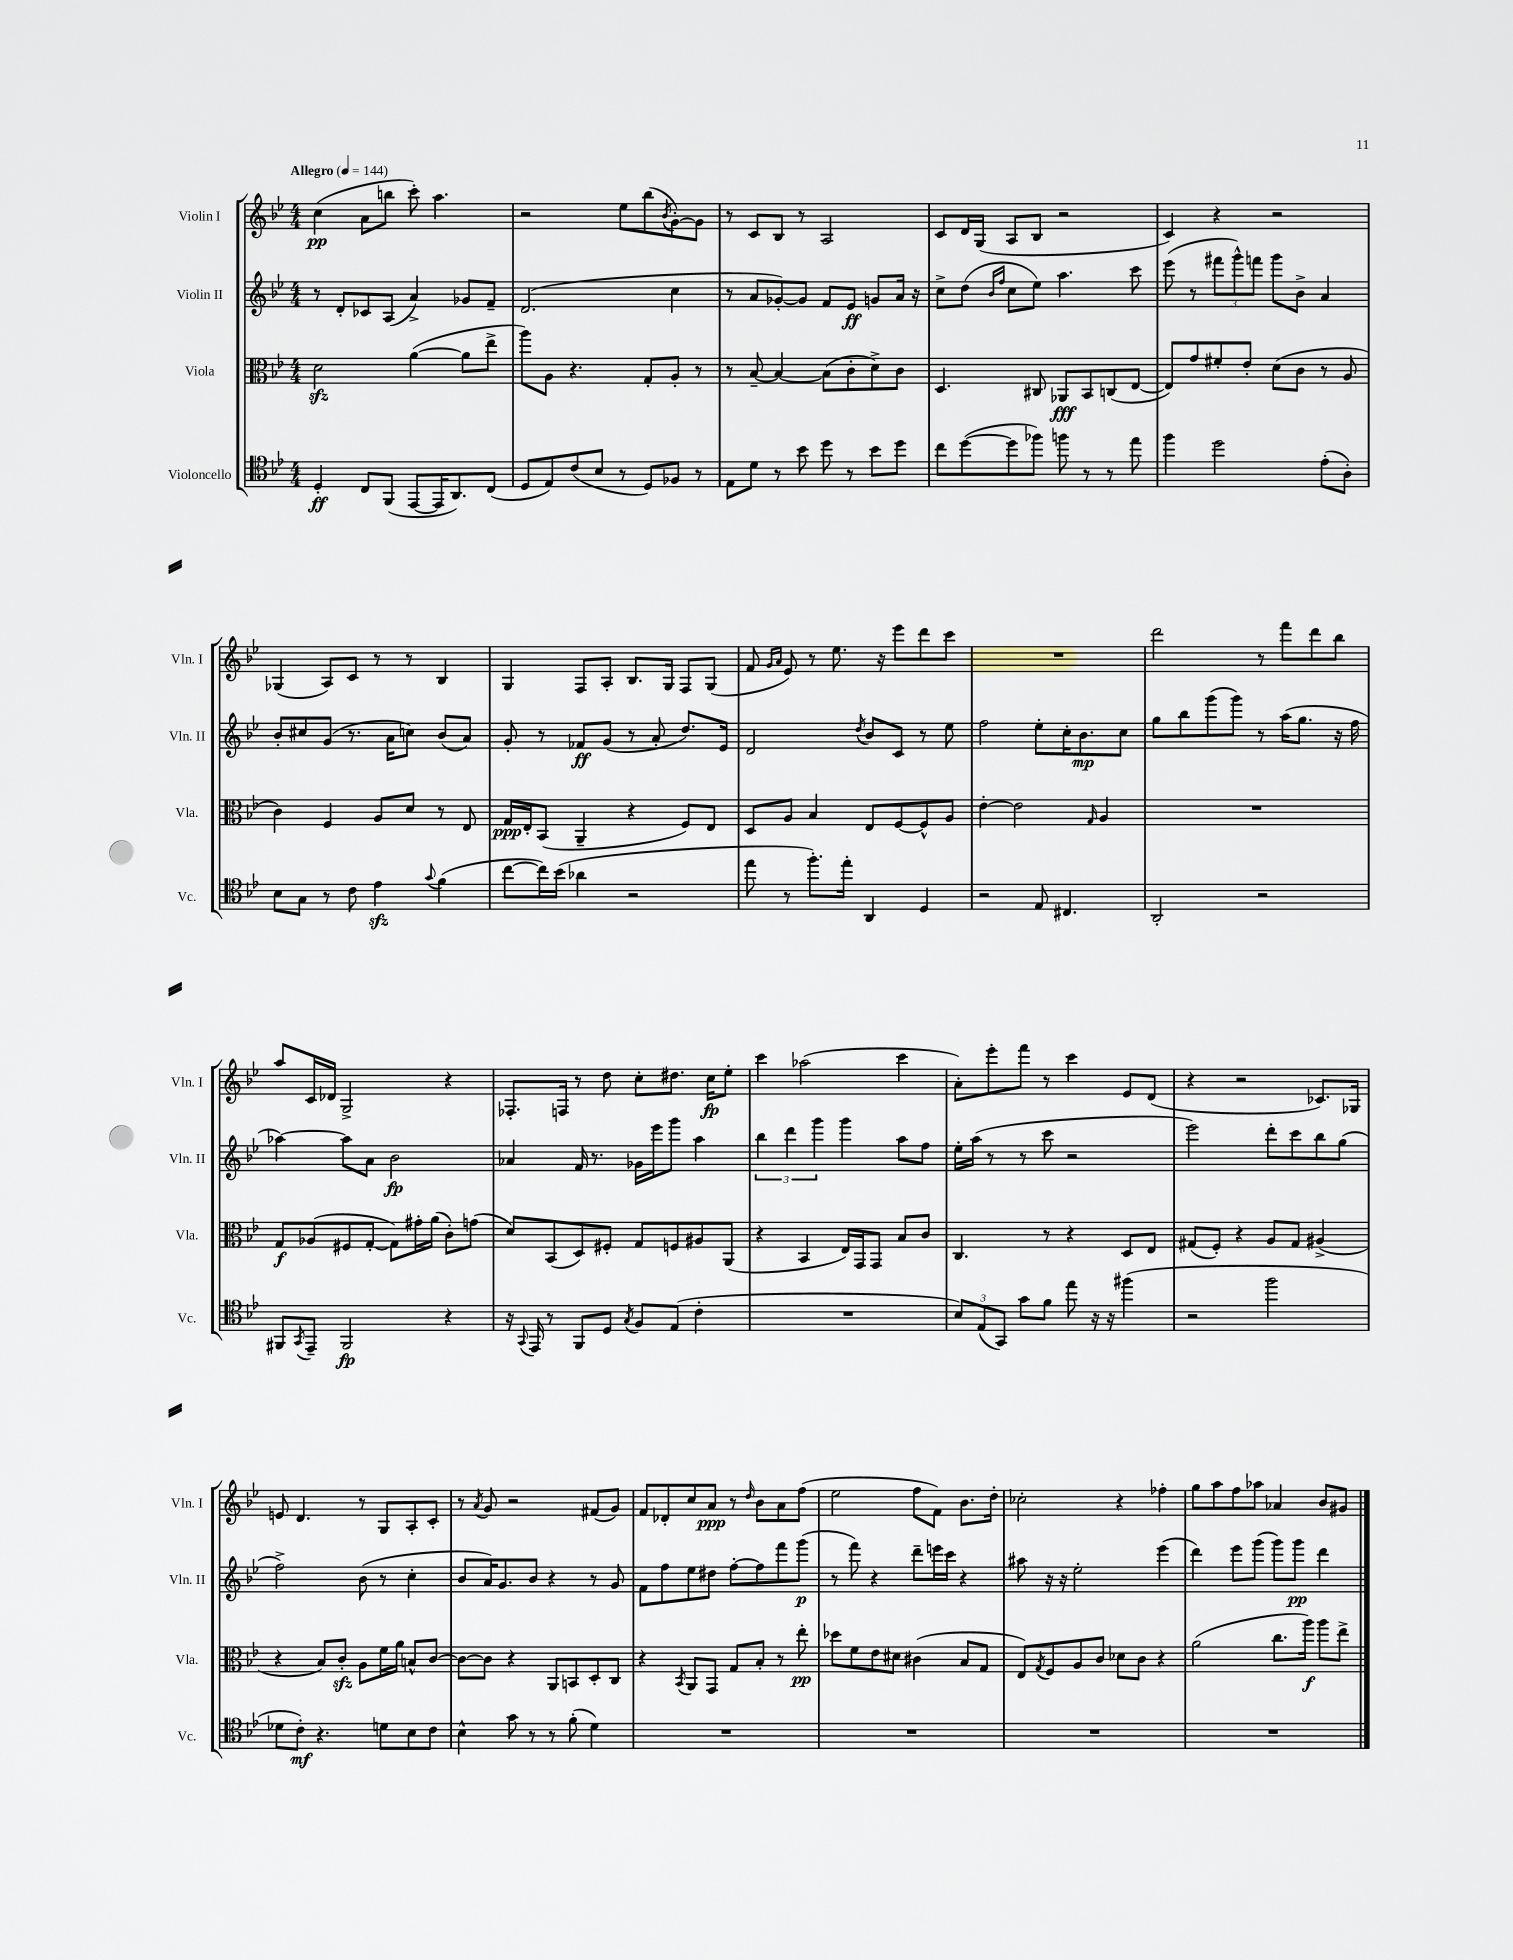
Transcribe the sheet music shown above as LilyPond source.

<<
\new StaffGroup <<
\new Staff = "s0" \with { instrumentName = "Violin I" shortInstrumentName = "Vln. I" } {
    \clef treble \key bes \major \numericTimeSignature \time 4/4 \tempo "Allegro" 4 = 144
    c''4\pp( a'8 b''8 c'''8-.) a''4. |
    r2 ees''8 bes''8( \acciaccatura { bes'8 } g'8~-.) g'8 |
    r8 c'8 bes8 r8 a2 |
    c'8 d'16 g16( a8 bes8 r2 |
    c'4) r4 r2 |
    ges4( a8) c'8 r8 r8 bes4 |
    g4 f8 a8-. bes8. g16 f8 g8( |
    f'8 \grace { g'16 a'16 } ees'8) r8 ees''8. r16 ees'''8 d'''8 c'''8 |
    R1 |
    d'''2 r8 f'''8 d'''8 bes''8 |
    a''8 c'16 des'16 g2-> r4 |
    fes8.-. f16 r8 d''8 c''8-. dis''8. c''16\fp ees''8-. |
    c'''4 aes''2( c'''4 |
    a'8-.) ees'''8-. f'''8 r8 c'''4 ees'8 d'8( |
    r4 r2 ces'8.) ges16 |
    e'8 d'4. r8 g8 a8-. c'8-. |
    r8 \acciaccatura { a'8 } g'8 r2 fis'8( g'8) |
    f'8 des'8-. c''8 a'8\ppp r8 \grace { d''16 } bes'8 a'8 f''8( |
    ees''2 f''8 f'8) bes'8. d''16-. |
    ces''2-. r4 fes''4-. |
    g''8 a''8 f''8 aes''8 aes'4 bes'8 gis'8 \bar "|." |
}
\new Staff = "s1" \with { instrumentName = "Violin II" shortInstrumentName = "Vln. II" } {
    \clef treble \key bes \major \numericTimeSignature \time 4/4
    r8 d'8-. ces'8 a8( a'4->) ges'8 f'8-- |
    d'2.( c''4 |
    r8 a'8 ges'8~-.) ges'8 f'8 ees'8\ff g'8 a'16 r16 |
    c''8-> d''8( \grace { bes'16 f''16 } c''8 ees''8) a''4. c'''8 |
    ees'''8( r8 \tuplet 3/2 { fis'''8 g'''8-^) f'''8 } g'''8 bes'8-> a'4 |
    bes'8-. cis''8 g'8( r8. a'16 c''8) bes'8( a'8) |
    g'8-. r8 fes'8\ff g'8( r8 a'8-. d''8.) ees'16 |
    d'2 \acciaccatura { d''8 } bes'8 c'8 r8 ees''8 |
    f''2 ees''8-. c''16-. bes'8.\mp c''8 |
    g''8 bes''8 g'''8( g'''8) r8 a''16( g''8. r16 f''16 |
    aes''4~) aes''8 a'8 bes'2\fp |
    aes'4 f'16 r8. ges'16 ees'''16 g'''8 a''4 |
    \tuplet 3/2 { bes''4 d'''4 g'''4 } g'''4 a''8 f''8 |
    ees''16-. a''16( r8 r8 c'''8 r2 |
    ees'''2) d'''8-. c'''8 bes''8 g''8( |
    f''2->) bes'8( r8 c''4-. |
    bes'8 a'16) g'8. bes'8 r4 r8 g'8 |
    f'8 f''8 ees''8 dis''8 f''8~-. f''8 f'''8 g'''8\p( |
    r8 f'''8) r4 d'''8-- e'''16 c'''16 r4 |
    ais''8 r16 r16 ees''2-. ees'''4( |
    d'''4) ees'''8 g'''8( g'''8) g'''8\pp d'''4 \bar "|." |
}
\new Staff = "s2" \with { instrumentName = "Viola" shortInstrumentName = "Vla." } {
    \clef alto \key bes \major \numericTimeSignature \time 4/4
    d'2\sfz a'4~( a'8 ees''8-> |
    a''8) a8 r4. g8-. a8-. r8 |
    r8 bes8~-- bes4~ bes8( c'8-. d'8->) c'8 |
    d4. cis8 aes,8\fff bes,8 c8( ees8~ |
    ees8) g'8 fis'8-. ees'8-. d'8( c'8 r8 a8 |
    c'4) f4 a8 d'8 r8 ees8 |
    g16\ppp ees16-. bes,8( a,4-- r4 f8) ees8 |
    d8 a8 bes4 ees8 f8~ f8-^ a8 |
    ees'4~-. ees'2 \grace { g16 } a4 |
    R1 |
    g8\f aes8( fis8 g8~-. g8) gis'16-. a'16( c'8-.) g'8( |
    d'8) bes,8( d8) fis8-. g8 f8 ais8 a,8( |
    r4 bes,4 ees16) g,16 g,8 bes8 c'8 |
    c4. r8 r4 d8 ees8 |
    gis8( f8-.) r4 a8 gis8 ais4->( |
    r4 bes8) c'8-.\sfz a8 f'16 a'16 b8-^ c'8~ |
    c'8~ c'8 r4 a,8 b,8 d8-. c8 |
    r4 \acciaccatura { bes,8 } a,8 g,8 g8 bes8-. r8 ees''8-.\pp |
    des''8 f'8 ees'8 dis'8 cis'4( bes8 g8 |
    ees8) \acciaccatura { g8 } f8 a8 c'8 des'8 c'8 r4 |
    a'2( c''8. a''16\f) a''8 ees''8-> \bar "|." |
}
\new Staff = "s3" \with { instrumentName = "Violoncello" shortInstrumentName = "Vc." } {
    \clef tenor \key bes \major \numericTimeSignature \time 4/4
    d4-.\ff c8 f,8( ees,8~ ees,16 a,8.) c8( |
    d8 ees8) c'8( bes8 r8 d8) fes8 r8 |
    ees8 d'8 r8 bes'8 d''8 r8 bes'8 d''8 |
    c''8 d''8~( d''8 fes''8) f''8 r8 r8 ees''8 |
    f''4 d''2 ees'8-.( a8-.) |
    bes8 g8 r8 c'8 ees'4\sfz \appoggiatura { g'8 } f'4( |
    c''8~ c''16) bes'16( aes'4 r2 |
    ees''8 r8 f''8.-.) ees''16-. a,4 d4 |
    r2 ees8 cis4. |
    a,2-. r2 |
    fis,8 \acciaccatura { g,8 } ees,8-- fis,2\fp r4 |
    r16 \appoggiatura { g,8 } ees,16 r8 f,8 d8 \acciaccatura { g8 } f8 ees8( c'4-. |
    R1 |
    \tuplet 3/2 { bes8) ees8( g,8) } g'8 f'8 ees''8 r16 r16 fis''4( |
    r2 f''2 |
    des'8 c'8-.\mf) r4. d'8 bes8 c'8 |
    bes4-^ g'8 r8 r8 f'8-.( d'4) |
    R1 |
    R1 |
    R1 |
    R1 \bar "|." |
}
>>
>>
\layout { \context { \Score \remove "Bar_number_engraver" } }
